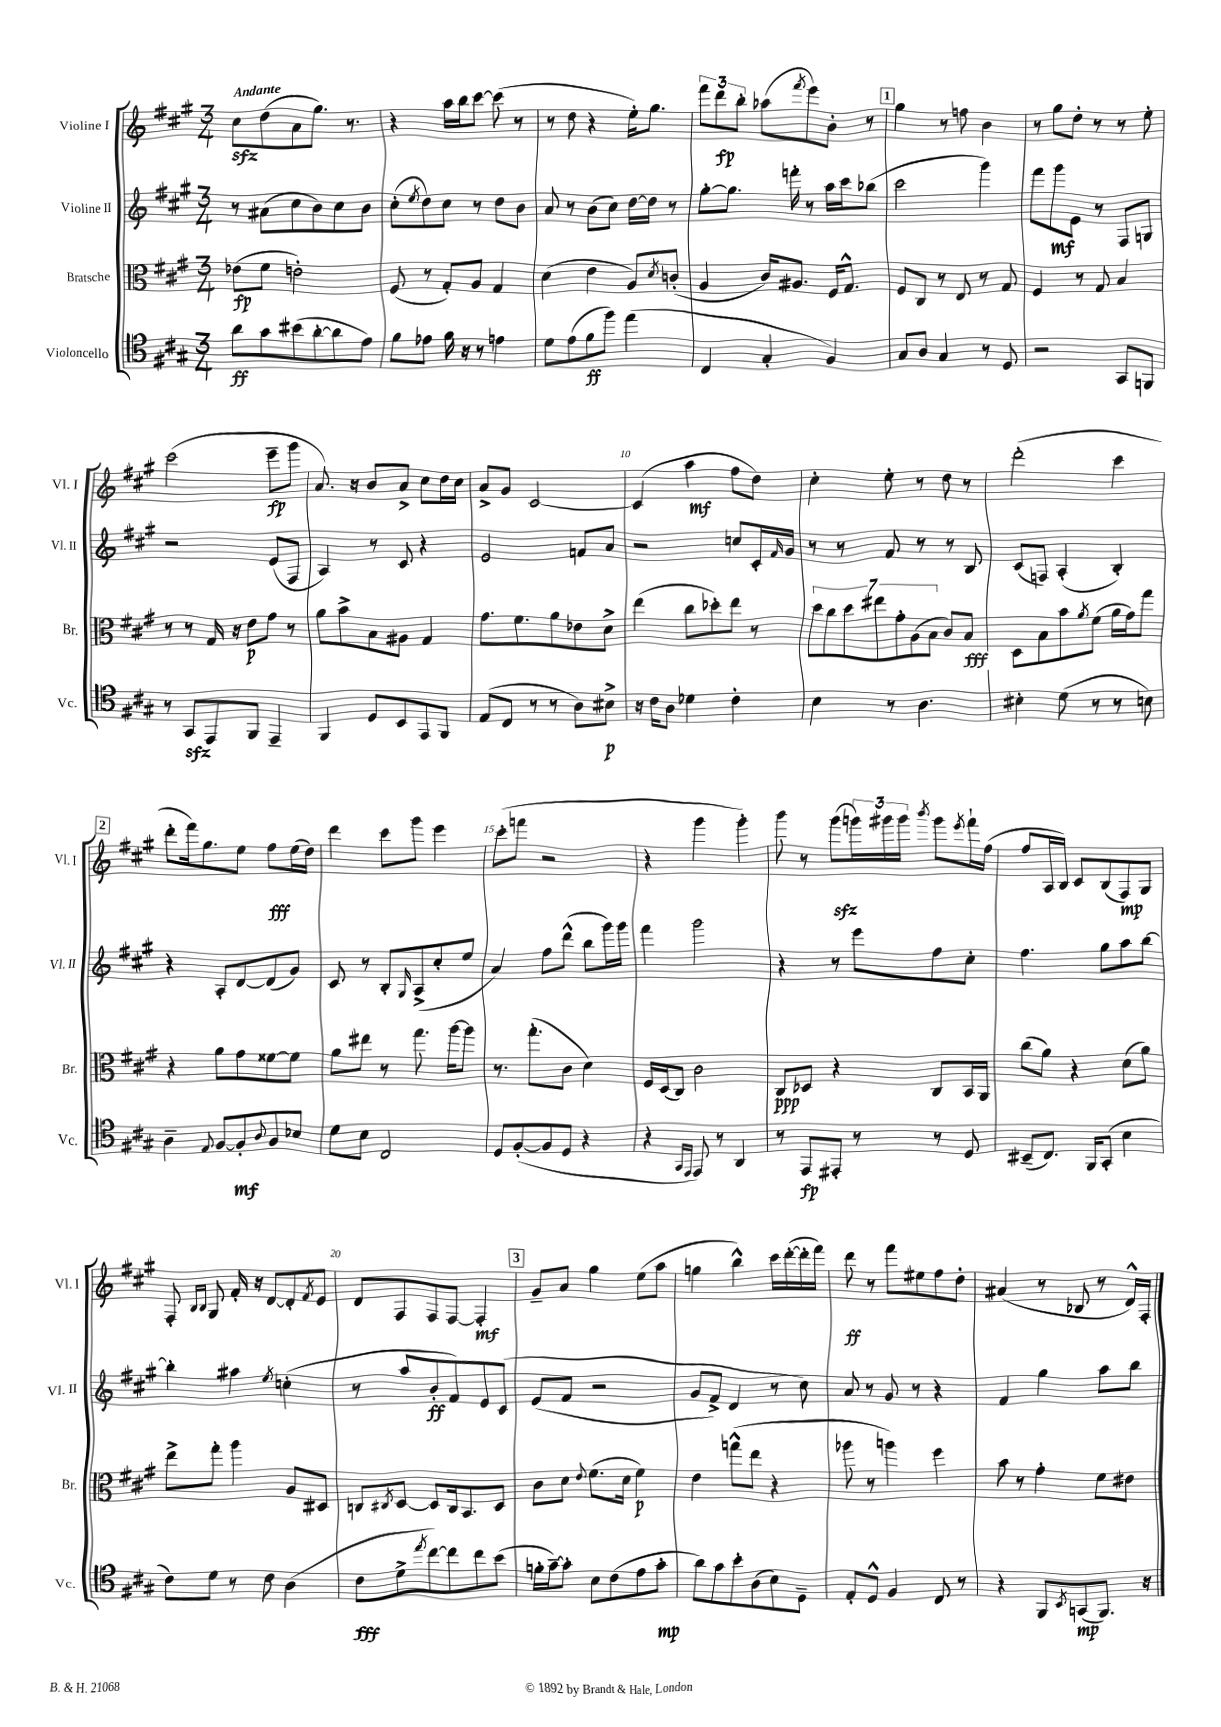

**kern	**dynam	**kern	**dynam	**kern	**dynam	**kern	**dynam
*part4	*part4	*part3	*part3	*part2	*part2	*part1	*part1
*staff4	*staff4	*staff3	*staff3	*staff2	*staff2	*staff1	*staff1
*I"Violoncello	*	*I"Bratsche	*	*I"Violine II	*	*I"Violine I	*
*I'Vc.	*	*I'Br.	*	*I'Vl. II	*	*I'Vl. I	*
*clefC4	*	*clefC3	*	*clefG2	*	*clefG2	*
*k[f#c#g#]	*	*k[f#c#g#]	*	*k[f#c#g#]	*	*k[f#c#g#]	*
*M3/4	*	*M3/4	*	*M3/4	*	*M3/4	*
=1	=1	=1	=1	=1	=1	=1	=1
!	!	!	!	!	!	!LO:TX:a:B:t=Andante	!
8a\L	ff	(8e-X\L	fp	8r	.	8cc#zz\L	.
8g#\	.	8f#\J	.	(8a#X\L	.	(8dd\	.
(8b#X\	.	2en'\)	.	8cc#\	.	8a\	.
[8a'\	.	.	.	8b\)	.	8.gg#\J)	.
8a\]	.	.	.	8cc#\	.	.	.
.	.	.	.	.	.	8.r	.
8e\J)	.	.	.	8b\J	.	.	.
=2	=2	=2	=2	=2	=2	=2	=2
8f#\L	.	(8F#/	.	(8cc#'\L	.	4r	.
.	.	.	.	8qee/	.	.	.
8e-X\J	.	8r	.	8dd\)	.	.	.
16f#\	.	8G#'/L)	.	8cc#\J	.	16aa\LL	.
16r	.	.	.	.	.	16bb\J	.
8r	.	8A/J	.	8r	.	[8ccc#\J	.
4en\	.	4G#/	.	8dd\L	.	(8ccc#\]	.
.	.	.	.	8b\J	.	8r	.
=3	=3	=3	=3	=3	=3	=3	=3
8d\L	.	(4d\	.	8a/	.	8r	.
(8e\	.	.	.	8r	.	8dd\	.
8f#\	ff	4e\	.	(8b\L	.	4r	.
8ff#\J)	.	.	.	8cc#\J)	.	.	.
(4ee\	.	8A/L)	.	[16dd\LL	.	16ee'\KL)	.
.	.	.	.	16dd\JJ]	.	8.gg#\J	.
.	.	8qd/	.	.	.	.	.
.	.	(8cn'/J	.	8r	.	.	.
=4	=4	=4	=4	=4	=4	=4	=4
4C#/	.	4A/	.	[8gg#'\L	.	12fff#\L	.
.	.	.	.	.	.	12ddd\	fp
.	.	.	.	8.gg#\J]	.	.	.
.	.	.	.	.	.	12bb'\J	.
4G#'/	.	16c#/KL)	.	.	.	(8aa-X\L	.
.	.	8.A#X/J	.	16fffn'\	.	.	.
.	.	.	.	.	.	8qfff#/	.
.	.	.	.	8r	.	8eee\)	.
4F#/)	.	16F#/KL	.	16aa\LL	.	8b'\J	.
.	.	8.G#^^/J	.	16ccc#\J	.	.	.
.	.	.	.	(8bb-X\J	.	8r	.
!!LO:REH:place=s1:t=1
=5	=5	=5	=5	=5	=5	=5	=5
8G#/L	.	8F#/L	.	2ccc#\	.	4gg#\	.
8A/J	.	8C#/J	.	.	.	.	.
4G#/	.	8r	.	.	.	8r	.
.	.	8E/	.	.	.	8ffn\	.
8r	.	8r	.	4ggg#\)	.	4b\	.
8D/	.	8G#/	.	.	.	.	.
=6	=6	=6	=6	=6	=6	=6	=6
2r	.	4F#/	.	8fff#\L	.	8r	.
.	.	.	.	8ggg#\	mf	8gg#\L	.
.	.	8r	.	8e\J	.	8dd'\J	.
.	.	8G#/	.	8r	.	8r	.
8GG#/L	.	4B/	.	8F#/L	.	8r	.
8FFn/J	.	.	.	8Gn/J	.	8ee'\	.
!!LO:LB:g=z
=7	=7	=7	=7	=7	=7	=7	=7
8r	.	8r	.	2r	.	(2ccc#\	.
8GG#zz/L	.	8r	.	.	.	.	.
8EE/	.	16G#/	.	.	.	.	.
.	.	16r	.	.	.	.	.
8FF#/J	.	8e\L	p	.	.	.	.
4EE~/	.	8g#\J	.	(8e/L	.	8eee~\L	fp
.	.	8r	.	8F#/J	.	8ggg#\J	.
=8	=8	=8	=8	=8	=8	=8	=8
4FF#/	.	8a\L	.	4A/)	.	8.a/)	.
.	.	8b^\	.	.	.	.	.
.	.	.	.	.	.	16r	.
8D/L	.	8B\	.	8r	.	8b/L	.
8BB/	.	8A#X\J	.	8c#/	.	8a^/J	.
8EE/	.	4G#/	.	4r	.	8cc#\L	.
8FF#/J	.	.	.	.	.	16dd\L	.
.	.	.	.	.	.	16cc#\JJ	.
=9	=9	=9	=9	=9	=9	=9	=9
(8E/L	.	8.g#\L	.	2e/	.	8a^/L	.
8C#/J	.	.	.	.	.	8g#/J	.
.	.	8.f#\	.	.	.	.	.
8r	.	.	.	.	.	[2c#/	.
8r	.	8a\	.	.	.	.	.
8A\L)	.	8e-X\	.	8fn/L	.	.	.
8B#X^\J	p	8d^\J	.	8a/J	.	.	.
=10	=10	=10	=10	=10	=10	=10	=10
16r	.	(4ee\	.	2r	.	(4c#/]	.
16c#\KL	.	.	.	.	.	.	.
8A\J	.	.	.	.	.	.	.
4d-X\	.	8cc#\L	.	.	.	4aa\	mf
.	.	8dd-X'\)	.	.	.	.	.
4c#'\	.	8ee\J	.	8ccn/L	.	8ff#\L	.
.	.	8r	.	16c#'/L	.	8dd\J)	.
.	.	.	.	16qqf#/	.	.	.
.	.	.	.	16g#/JJ	.	.	.
=11	=11	=11	=11	=11	=11	=11	=11
4B\	.	14dd\L	.	8r	.	4cc#'\	.
.	.	14cc#\	.	.	.	.	.
.	.	.	.	8r	.	.	.
.	.	14dd\	.	.	.	.	.
.	.	14ee#X\	.	.	.	.	.
8r	.	.	.	8f#/	.	8ee'\	.
.	.	14g#'\	.	.	.	.	.
.	.	(14A\	.	.	.	.	.
4.A\	.	.	.	8r	.	8r	.
.	.	14B\J	.	.	.	.	.
.	.	8c#/L)	.	8r	.	8dd\	.
.	.	8B/J	fff	8B/	.	8r	.
=12	=12	=12	=12	=12	=12	=12	=12
4B#X'\	.	8D\L	.	(8c#/L	.	(2ddd'\	.
.	.	8B\	.	8Fn/J)	.	.	.
(8d\	.	8b\	.	(4A'/	.	.	.
.	.	8qa/	.	.	.	.	.
8r	.	(8f#\J	.	.	.	.	.
8r	.	16a\LL	.	4B'/)	.	4ccc#\	.
.	.	16g#\J)	.	.	.	.	.
8Bn\)	.	8gg#\J	.	.	.	.	.
!!LO:LB:g=z
!!LO:REH:place=s1:t=2
=13	=13	=13	=13	=13	=13	=13	=13
4A~\	.	4r	.	4r	.	8ddd'\L	.
.	.	.	.	.	.	16fff#\k)	.
.	.	.	.	.	.	8.gg#\	.
8qqE/	.	.	.	.	.	.	.
[8F#/L	.	8a\L	.	8A'/L	.	.	.
8F#'/]	mf	8g#\	.	[8d/	.	8ee\J	.
8qqA/	.	.	.	.	.	.	.
8F#/	.	[8f##X\	.	(8d/]	.	8ff#\L	fff
8B-X/J	.	8f##\J]	.	8g#/J)	.	(16ee\L	.
.	.	.	.	.	.	16dd\JJ)	.
=14	=14	=14	=14	=14	=14	=14	=14
8d\L	.	8a\L	.	8c#/	.	4ddd\	.
8B\J	.	8ee#X\J	.	8r	.	.	.
2C#/	.	8r	.	8B'/L	.	8ccc#\L	.
.	.	.	.	16qqG#/	.	.	.
.	.	8.gg#\	.	(8A^/	.	8ggg#\J	.
.	.	.	.	8cc#'/	.	4eee\	.
.	.	[16aa\KL	.	.	.	.	.
.	.	8aa\J]	.	8ee/J	.	.	.
=15	=15	=15	=15	=15	=15	=15	=15
8D/L	.	8.r	.	4a/)	.	(8ccc#'\L	.
([8F#'/	.	.	.	.	.	8fffn\J	.
.	.	(8.gg#'\L	.	.	.	.	.
8F#/]	.	.	.	8ff#\L	.	2r	.
8D/J	.	8c#\J	.	(8ddd^^\J	.	.	.
4r	.	4d\)	.	8bb\L	.	.	.
.	.	.	.	16ggg#\L)	.	.	.
.	.	.	.	16ggg#\JJ	.	.	.
=16	=16	=16	=16	=16	=16	=16	=16
4r	.	16F#/LL	.	4fff#\	.	4r	.
.	.	(16D/J	.	.	.	.	.
.	.	8C#/J)	.	.	.	.	.
16qqGG#/LL	.	.	.	.	.	.	.
16qqEE/JJ	.	.	.	.	.	.	.
8EE/)	.	2c#\	.	2ggg#\	.	4ggg#\	.
8r	.	.	.	.	.	.	.
4AA/	.	.	.	.	.	4ggg#'\)	.
=17	=17	=17	=17	=17	=17	=17	=17
8r	.	8C#/L	ppp	4r	.	8ggg#\	.
8EE/L	fp	8D-X/J	.	.	.	8r	.
8EE#X'/J	.	4r	.	8r	.	(8ggg#zz\L	.
8r	.	.	.	8eee\L	.	24gggn\L)	.
.	.	.	.	.	.	24ggg#X\	.
.	.	.	.	.	.	24ggg#\JJ	.
.	.	.	.	.	.	8qbbb/	.
8r	.	8C#/L	.	8ff#\	.	8ggg#\L	.
.	.	.	.	.	.	8qeee/	.
8D/	.	16BB/L	.	8cc#'\J	.	16fff#`\L	.
.	.	16AA/JJ	.	.	.	(16ff#\JJ	.
=18	=18	=18	=18	=18	=18	=18	=18
(8BB#X~/L	.	(8cc#\L	.	4.ff#\	.	8ff#/L	.
8.C#/J)	.	8a\J)	.	.	.	16A/L	.
.	.	.	.	.	.	16B/JJ)	.
.	.	4r	.	.	.	8c#/L	.
16FF#/KL	.	.	.	.	.	.	.
(8GG#'/J	.	.	.	8gg#\L	.	(8B/	.
4B\	.	(8d\L	.	8aa\	.	8F#/)	mp
.	.	8a\J)	.	[8bb\J	.	8G#/J	.
!!LO:LB:g=z
=19	=19	=19	=19	=19	=19	=19	=19
8c#\L)	.	8ee^\L	.	4bb'\]	.	8F#'/	.
.	.	.	.	.	.	16qqB/LL	.
.	.	.	.	.	.	16qqB/JJ	.
8d\J	.	8gg#'\J	.	.	.	8G#/	.
8r	.	4aa\	.	4aa#X\	.	16f#'/	.
.	.	.	.	.	.	16r	.
8c#\	.	.	.	.	.	[8d/L	.
.	.	.	.	8qee/	.	.	.
(4A\	.	8A/L	.	(4ccn'\	.	8d'/]	.
.	.	.	.	.	.	8qf#/	.
.	.	8D#X/J	.	.	.	8e/J	.
=20	=20	=20	=20	=20	=20	=20	=20
8c#\L	fff	8Cn/L	.	8r	.	8d/L	.
.	.	8qC#X/	.	.	.	.	.
8d^\	.	[8D/J	.	8aa/L	.	8F#/	.
8qee/	.	.	.	.	.	.	.
[8cc#\)	.	8D/L]	.	8b'/	ff	8F#/	.
8cc#\]	.	16C#/k	.	8f#/)	.	[8F#/J	.
.	.	8.BB/	.	.	.	.	.
8cc#\	.	.	.	8e/	.	4F#'/]	mf
(8b\J	.	8D/J	.	(8c#/J	.	.	.
!!LO:REH:place=s1:t=3
=21	=21	=21	=21	=21	=21	=21	=21
16fn'\LL	.	8c#\L	.	(8e/L	.	8g#~/L	.
[16g#~\J)	.	.	.	.	.	.	.
8g#'\J]	.	8d\J	.	8f#/J	.	8a/J	.
.	.	8qqe/	.	.	.	.	.
8B\L	.	(8.f#\L	.	2r	.	4gg#\	.
(8c#\	.	.	.	.	.	.	.
.	.	16d\Jk	.	.	.	.	.
8e\	.	4f#\)	p	.	.	(8ee\L	.
8g#'\J	mp	.	.	.	.	8aa\J	.
=22	=22	=22	=22	=22	=22	=22	=22
8a\L)	.	4e\	.	8g#/L	.	4ggn\	.
8g#\	.	.	.	8f#^/J)	.	.	.
8b'\	.	(8ggn^^\L	.	4d/	.	4bb^^\)	.
(8A\	.	8ee\J	.	.	.	.	.
8B\)	.	4r	.	8r	.	16ccc#\LL	.
.	.	.	.	.	.	([16ddd'\	.
8D~\J	.	.	.	8cc#\)	.	16ddd'\]	.
.	.	.	.	.	.	16fff#\JJ)	.
=23	=23	=23	=23	=23	=23	=23	=23
8E'/L	.	8aa-X\	.	8a/	.	8ddd\	ff
8D^^/J	.	8r	.	8r	.	8r	.
4F#/	.	4aan\)	.	8g#/	.	8fff#\L	.
.	.	.	.	8r	.	8ee#X\	.
8C#/	.	4ff#\	.	4r	.	8ff#\	.
8r	.	.	.	.	.	8dd'\J	.
=24	=24	=24	=24	=24	=24	=24	=24
4r	.	8b\	.	4f#/	.	(4a#X/	.
.	.	8r	.	.	.	.	.
8FF#/L	.	4g#'\	.	4gg#\	.	8r	.
8qBB/	.	.	.	.	.	.	.
(8GGn/	mp	.	.	.	.	8B-X/	.
8.FF#/J)	.	8f#\L	.	8aa\L	.	8r	.
.	.	8e#X\J	.	8bb\J	.	16d^^/LL)	.
16r	.	.	.	.	.	16F#'/JJ	.
==	==	==	==	==	==	==	==
*-	*-	*-	*-	*-	*-	*-	*-
